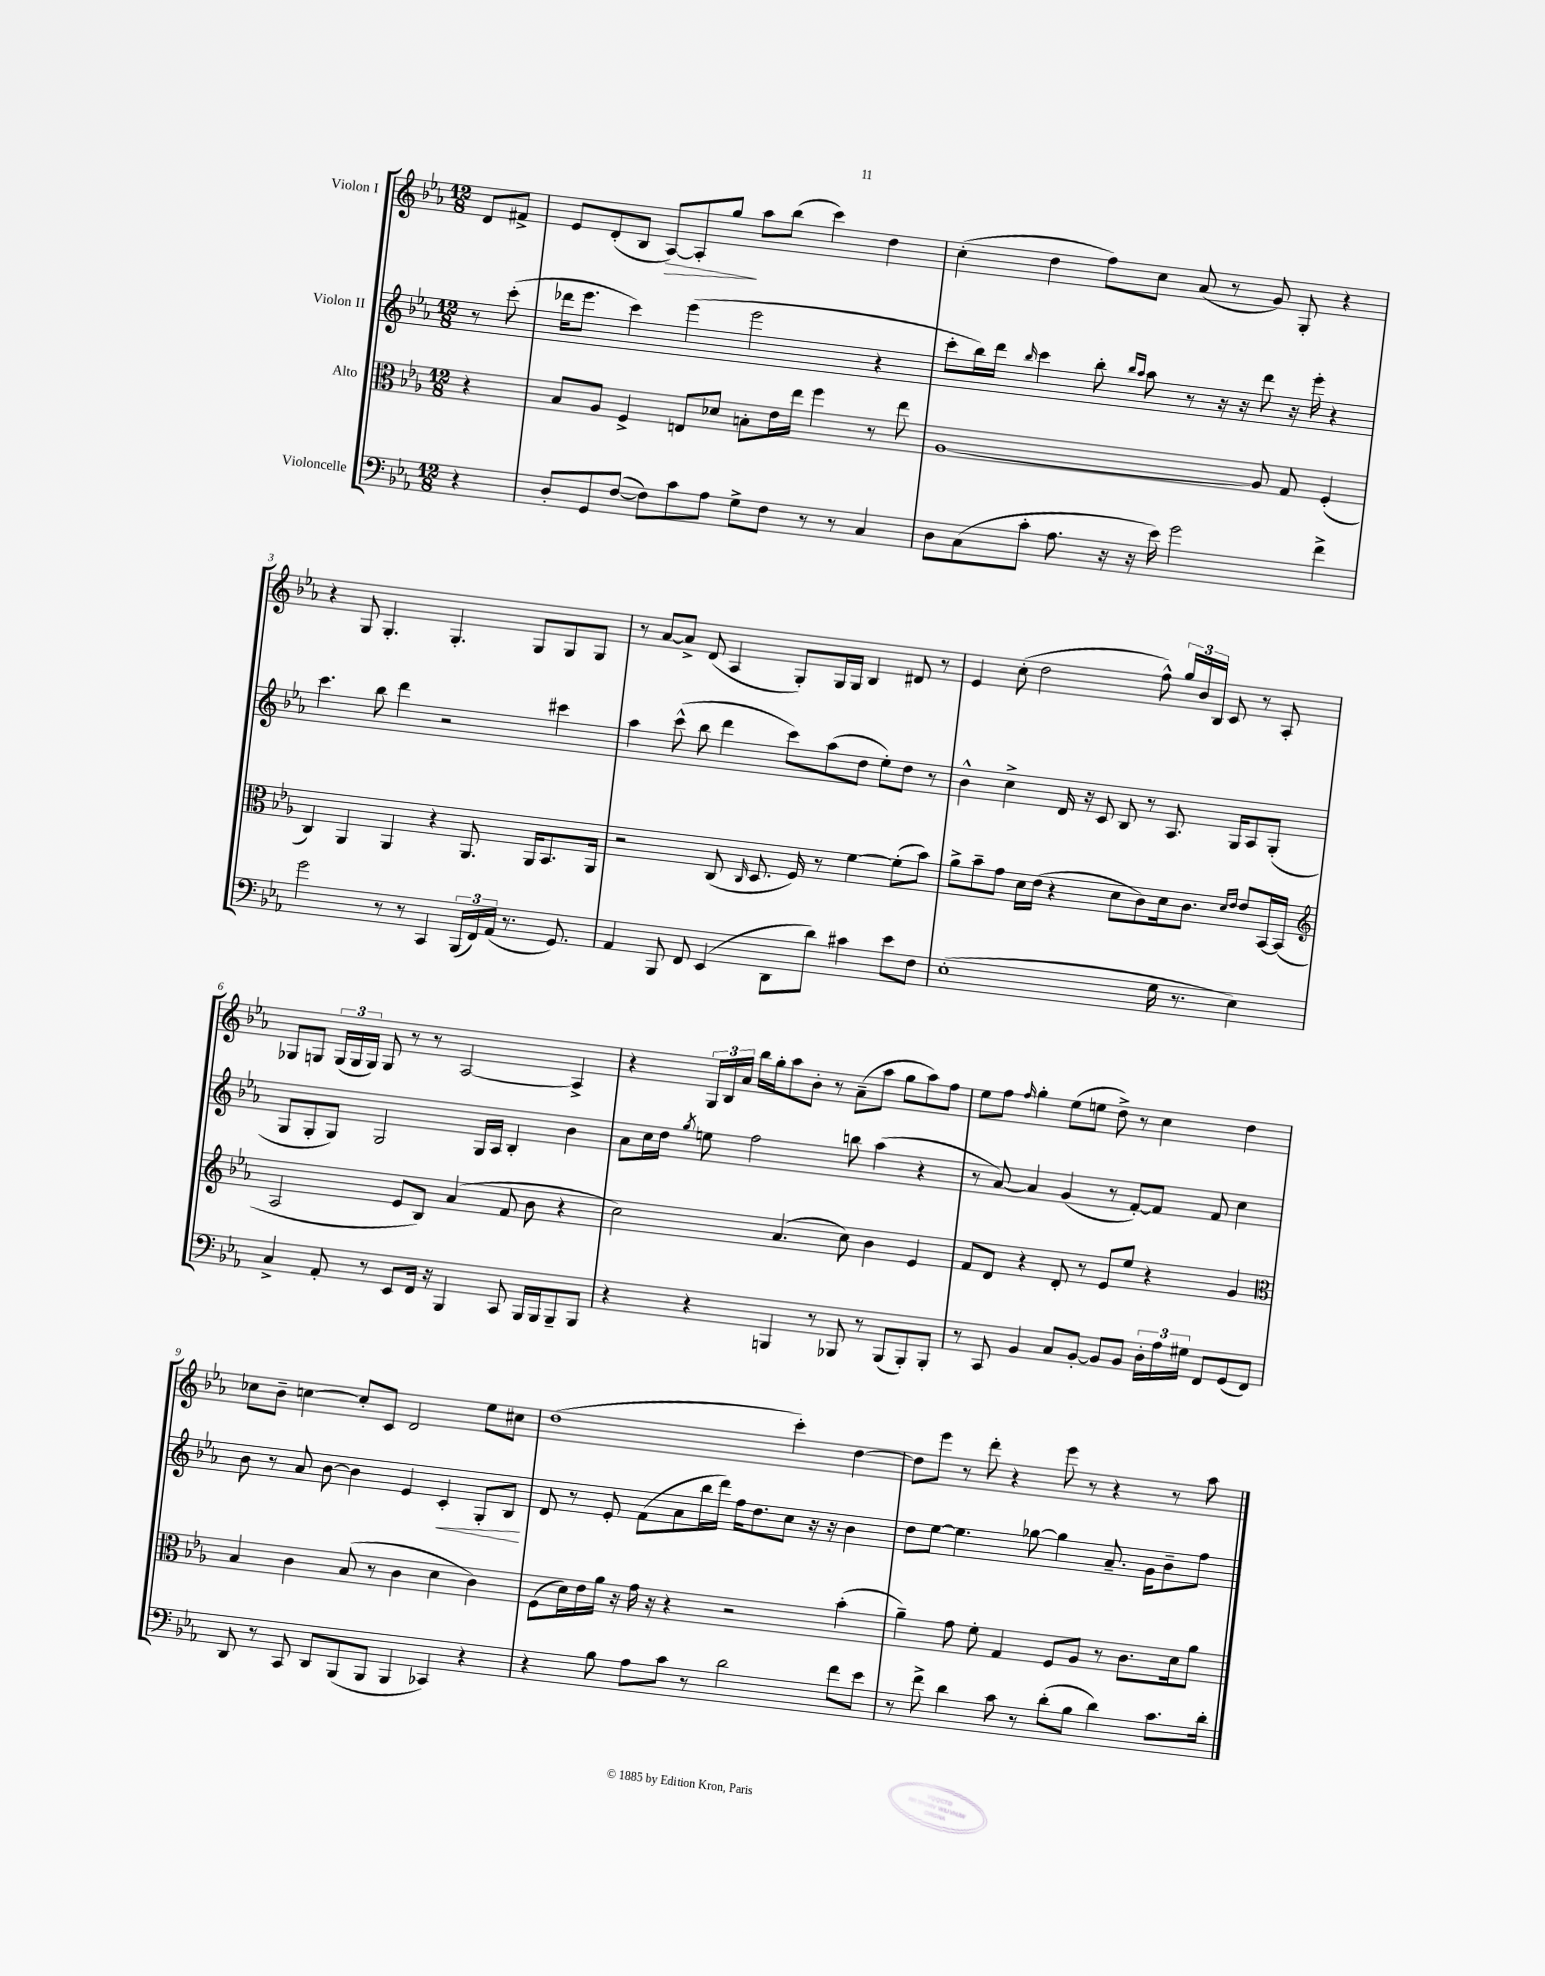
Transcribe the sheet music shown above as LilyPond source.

<<
\new StaffGroup <<
\new Staff = "s0" \with { instrumentName = "Violon I" } {
    \clef treble \key ees \major \numericTimeSignature \time 12/8 \partial 4
    \autoBeamOff d'8[ fis'8]-> |
    ees'8[ d'8-.( bes8] aes8[~\>) aes8-. g''8]\! aes''8[ bes''8]( c'''4) d''4 |
    c''4-.( d''4 f''8[) c''8] aes'8( r8 g'8) g8-. r4 |
    r4 g8 g4.-. g4.-. g8[ g8 g8] |
    r8 aes'8[~ aes'8]-> d'8( aes4 g8[-.) g16 g16] bes4 dis'8 r8 |
    ees'4 c''8-.( d''2 f''8-^) \tuplet 3/2 { g''16[ bes'16 bes16] } c'8 r8 aes8-. |
    ges8[ g8] \tuplet 3/2 { g16[( g16 g16]) } g8 r8 r8 aes2~ aes4-> |
    r4 \tuplet 3/2 { g16[ bes16 aes'16] } bes''16[ g''16-. aes''8 bes'8]-. r8 aes'8[--( aes''8] g''8[ aes''8) f''8] |
    ees''8[ f''8] \grace { f''16 } g''4-. ees''8[( e''8] d''8->) r8 c''4 d''4 |
    ces''8[ bes'8]-- c''4~ c''8[-. c'8] d'2 ees''8[ cis''8] |
    d''1( c'''4-.) d''4~ |
    d''8[ ees'''8] r8 d'''8-. r4 ees'''8 r8 r4 r8 aes''8 \bar "|." |
}
\new Staff = "s1" \with { instrumentName = "Violon II" } {
    \clef treble \key ees \major \numericTimeSignature \time 12/8 \partial 4
    \autoBeamOff r8 c'''8-.( |
    des'''16[ ees'''8.] c'''4) ees'''4( ees'''2 r4 |
    c'''8[-. bes''16) d'''16] \grace { bes''16 } c'''4 bes''8-. \grace { bes''16[ aes''16] } aes''8 r8 r16 r16 d'''8 r16 ees'''16-. r4 |
    c'''4. bes''8 d'''4 r2 cis'''4 |
    aes''4 c'''8-^( bes''8 d'''4 c'''8[) aes''8( d''8] ees''8[-.) d''8] r8 |
    bes'4-^ c''4-> d'16 r16 c'8 bes8 r8 aes8. g16[ aes8 g8]-.( |
    g8[ g8-. g8]) g2 g16[ aes16] bes4-. bes'4 |
    aes'8[ c''16 d''16] \acciaccatura { g''8 } e''8 f''2 b''8 aes''4( r4 |
    r8 aes'8~) aes'4 g'4( r8 f'8[~-.) f'8] f'8 c''4 |
    bes'8 r8 aes'8 bes'8~ bes'4 ees'4 c'4-.\< g8[-. bes8]\! |
    d'8 r8 ees'8-. f'8[( aes'8 bes''16 d'''16]) f''16[ d''8. c''8] r16 r16 bes'4 |
    d''8[ ees''8]~ ees''4. ges''8~ ges''4 aes'8.-- g'16[ bes'8-- f''8] \bar "|." |
}
\new Staff = "s2" \with { instrumentName = "Alto" } {
    \clef alto \key ees \major \numericTimeSignature \time 12/8 \partial 4
    \autoBeamOff r4 |
    bes8[ aes8] f4-> e8[ des'8] b8[-. ees'16 ees''16] f''4 r8 ees''8 |
    aes1~ aes8 g8 f4-.( |
    c4) aes,4 aes,4 r4 aes,8. aes,16[ bes,8. aes,16] |
    r2 c8( \grace { c16 } d8. f16) r8 f'4~ f'8[-.( bes'8]) |
    aes'8[-> bes'8-- g'8] d'16[ ees'16]( r4 d'8[ c'8) d'16 c'8.] \grace { d'16[ ees'16] } ees'8[ bes,16~ bes,16]( |
    \clef treble aes2 ees'8[ bes8]) aes'4( f'8 bes'8 r4 |
    c''2) aes'4.( c''8) bes'4 ees'4 |
    f'8[ d'8] r4 d'8-. r8 ees'8[ ees''8] r4 g'4 |
    \clef alto bes4 c'4 bes8( r8 c'4 d'4 c'4) |
    f8[( d'16) ees'16 aes'16] r16 g'16 r16 r4 r2 bes'4-.( |
    aes'4--) g'8 f'8-. g4 f8[ aes8] r8 c'8.[ d'16 aes'8] \bar "|." |
}
\new Staff = "s3" \with { instrumentName = "Violoncelle" } {
    \clef bass \key ees \major \numericTimeSignature \time 12/8 \partial 4
    \autoBeamOff r4 |
    d8[-. g,8 f8]~( f8[) c'8 aes8] g8[-> f8] r8 r8 c4 |
    d8[ c8( c'8]-. aes8. r16 r16 ees'16) g'2 f'4-> |
    g'2 r8 r8 c,4 \tuplet 3/2 { bes,,16[( f,16) aes,16]( } r8. g,8.) |
    aes,4 bes,,8 f,8 ees,4( d,8[ d'8]) cis'4 ees'8[ f8] |
    ees1-.( g16 r8. ees4) |
    c4-> aes,8-. r8 ees,8[ f,16] r16 bes,,4 c,8 bes,,16[ bes,,16 bes,,8-- bes,,8] |
    r4 r4 b,,4 r8 bes,,8 r8 bes,,8[( bes,,8-.) bes,,8]-. |
    r8 c,8 bes,4 c8[ bes,8]~-. bes,8[ bes,8] \tuplet 3/2 { d16[-. aes16 gis16] } f,8[ g,8( f,8]) |
    d,8 r8 c,8 d,8[ bes,,8( bes,,8] bes,,4 ces,4) r4 |
    r4 bes8 aes8[ c'8] r8 d'2 f'8[ ees'8] |
    r8 f'8-> d'4 c'8 r8 d'8[-.( bes8] d'4) c'8.[ d'16]-. \bar "|." |
}
>>
>>
